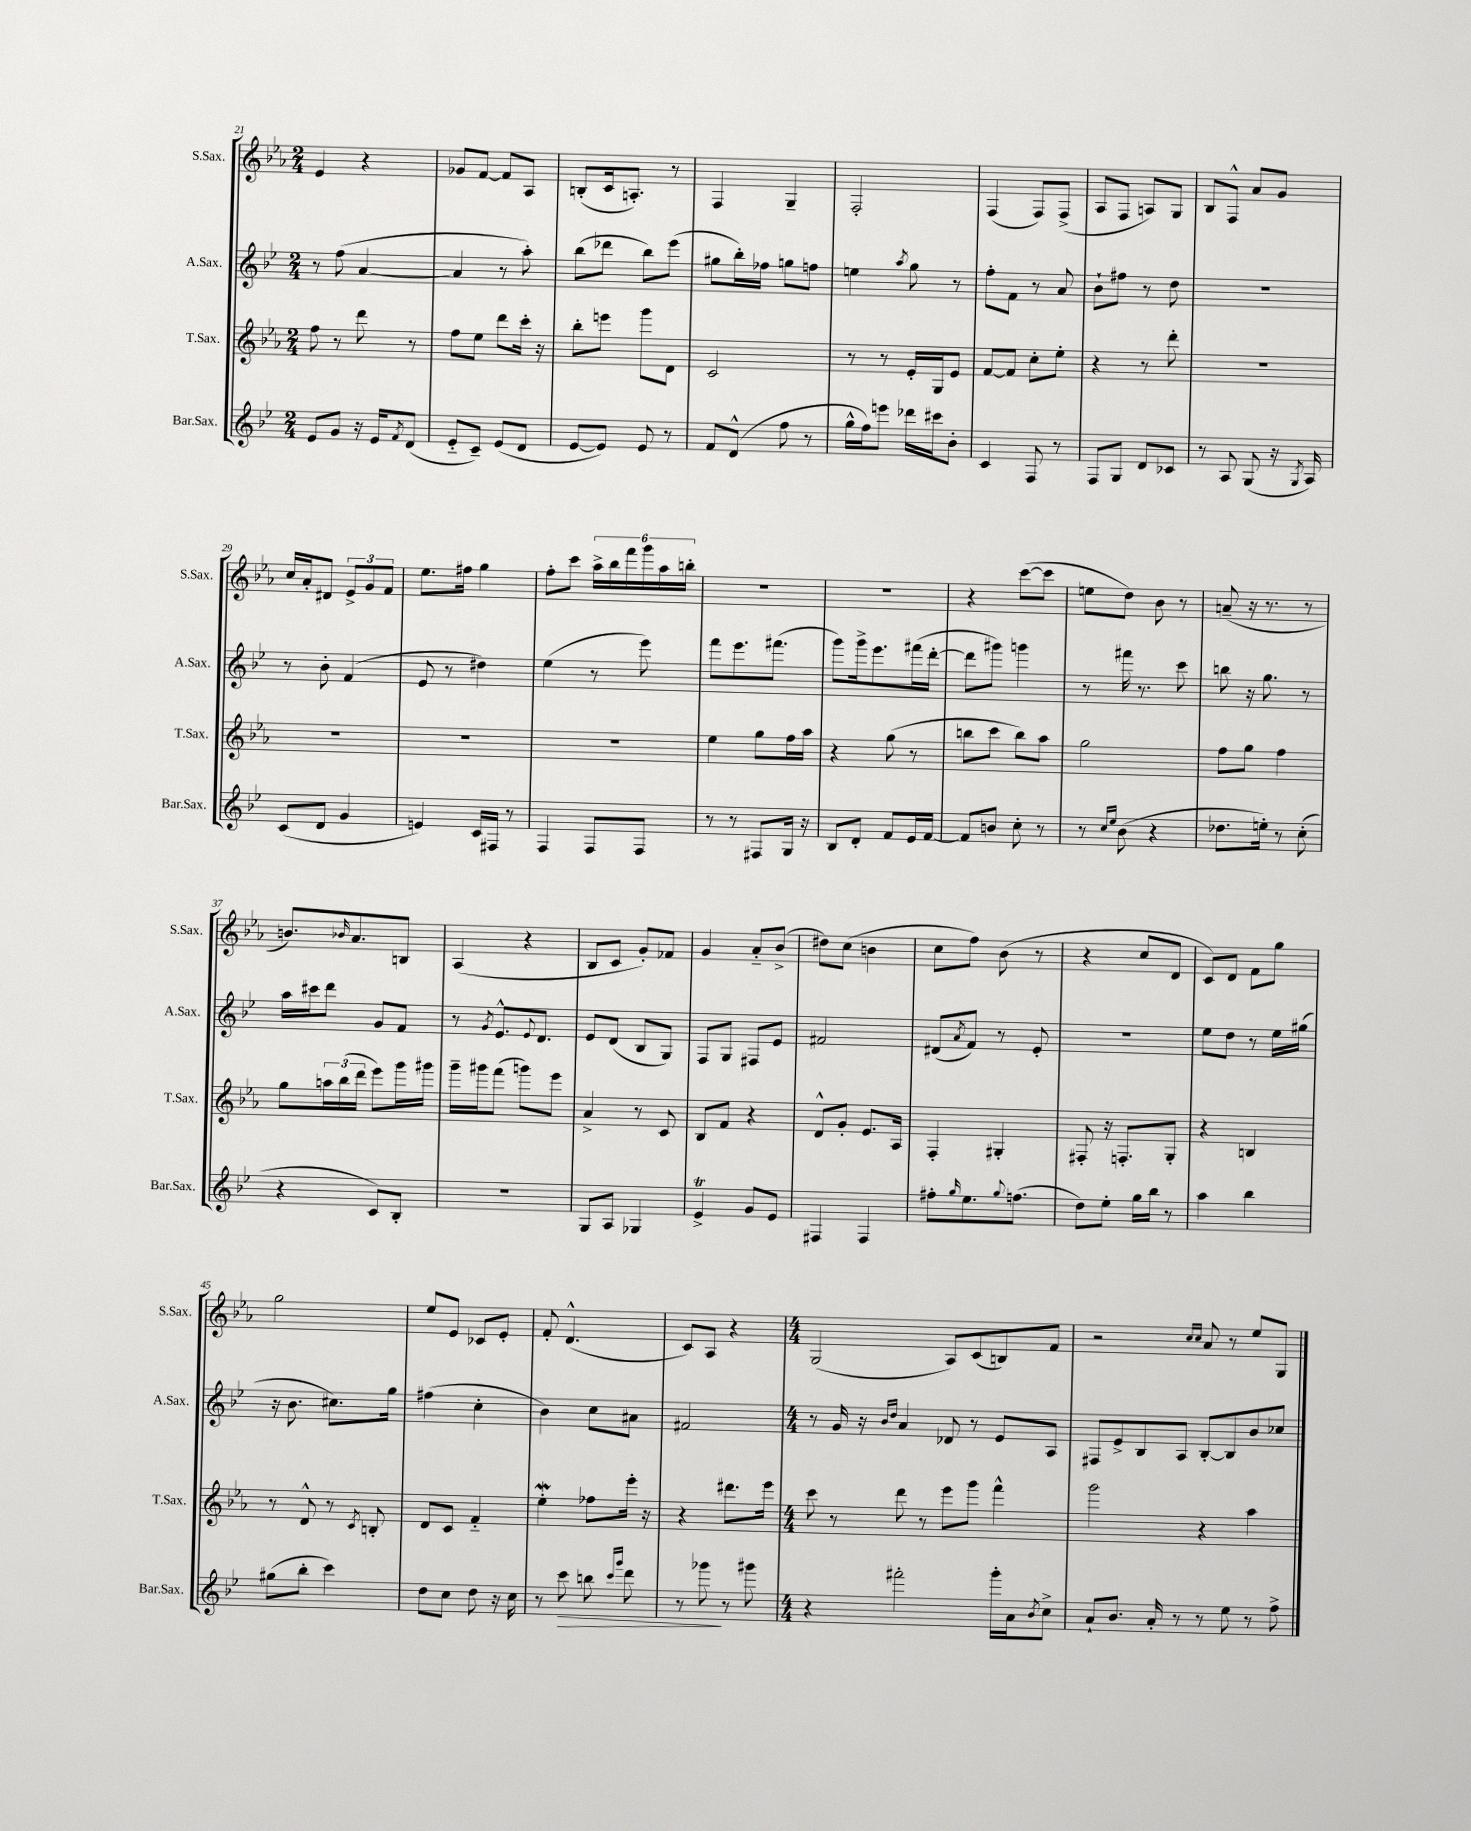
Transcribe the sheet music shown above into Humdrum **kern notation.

**kern	**kern	**kern	**kern
*staff4	*staff3	*staff2	*staff1
*clefG2	*clefG2	*clefG2	*clefG2
*k[b-e-]	*k[b-e-a-]	*k[b-e-]	*k[b-e-a-]
*M2/4	*M2/4	*M2/4	*M2/4
8e-/L	8ff\	8r	4e-/
8g/J	8r	(8ff\	.
16r	8ddd\	[4a/	4r
16e-/LK	.	.	.
8qf/	.	.	.
(8d/J	8r	.	.
=	=	=	=
8e-'~/L	8ff\L	4a/]	8g-/L
8c~/J)	8ee-\J	.	[8f/J
(8e-/L	8ddd\L	8r	8f/]L
8d/J	16ccc'\Jk	8aa'\)	8A-/J
.	16r	.	.
=	=	=	=
[8e-/L	8bb-'\L	(8bb-\L	(8B'/L
8e-/]J)	8eee\J	8ddd-\J	16c/k
.	.	.	8.A'/J)
8e-/	8ggg\L	8bb-\L)	.
8r	8d\J	(8eee-\J	8r
=	=	=	=
8f/L	2c/	8gg#\L	4F/
(8d^^/J	.	16bb-'\L)	.
.	.	16ff-\JJ	.
8ff\	.	8gg\L	4G~/
8r	.	8ff\J	.
=	=	=	=
16gg^^\LL	8r	4ee\	2F'/
16ff\J)	.	.	.
8eee\J	8r	.	.
.	.	8qaa/	.
16ddd-\LL	16e-'/LL	8gg\	.
16ccc#\J	16G/J	.	.
8b-'\J	8e-/J	8r	.
=	=	=	=
4c/	[8f/L	8ff'\L	(4F/
.	8f/]J	8f\J	.
8F/	8cc'\L	8r	8F/L)
8r	8ee-'\J	8a/	(8F^/J
=	=	=	=
8F/L	4r	8b-`\L	8A-/L
8G/J	.	8ff#\J	8F/J
8d/L	8r	8r	8A/L)
8c-/J	8ddd'\	8dd\	8G/J
=	=	=	=
8r	2r	2r	8B-/L
8A/	.	.	8F^^/J
(8G/	.	.	8a-/L
16r	.	.	8g/J
8qG/	.	.	.
16A/)	.	.	.
=	=	=	=
(8c/L	2r	8r	16cc/LL
.	.	.	16a-'/J
8d/J	.	8b-'\	8d#/J
4g/	.	(4f/	12e-^/L
.	.	.	12g/
.	.	.	12f/J
=	=	=	=
4e/)	2r	8e-/	8.ee-\L
.	.	8r	.
.	.	.	16ff#\Jk
16c/LL	.	4dd#\)	4gg\
16F#/JJ	.	.	.
8r	.	.	.
=	=	=	=
4F/	2r	(4ee-\	8ff'\L
.	.	.	8ccc\J
8F/L	.	8r	24aa-^\LL
.	.	.	24bb-\
.	.	.	24fff\
8F/J	.	8eee-\)	24ggg\
.	.	.	24aa-\
.	.	.	24bb'\JJ
=	=	=	=
8r	4ee-\	8fff\L	2r
8r	.	8.eee-\	.
8F#/L	8gg\L	.	.
.	.	(8.fff#\J	.
16G/Jk	16ff\L	.	.
16r	16aa-\JJ	.	.
=	=	=	=
8B-/L	4r	8ggg\L)	2r
8d'/J	.	16ggg^\k	.
.	.	8.eee-\	.
8f/L	(8gg\	.	.
16e-/L	8r	(16fff#\L	.
[16f/JJ	.	[16ddd'\JJ	.
=	=	=	=
8f/]L	8bb\L	8ddd\]L	4r
8b/J	8ccc\J	8ggg#\J)	.
8cc'\	8bb\L)	4ggg\	([8ccc\L
8r	8aa-\J	.	8ccc\]J
=	=	=	=
8r	2gg\	8r	8ee\L
16qqcc/LL	.	.	.
16qqee-/JJ	.	.	.
(8b-\	.	16fff#\	8dd\J)
.	.	8.r	.
4r	.	.	8b-\
.	.	8ccc\	8r
=	=	=	=
8.dd-\L	8ff\L	8bb\	(8a~/
.	8gg\J	16r	16r
16ee'\Jk)	.	8.gg\	8.r
8r	4ff\	.	.
(8cc'\	.	8r	8r
=	=	=	=
4r	8gg\L	16aa\LL	8.b/L)
.	.	16ccc#\J	.
.	24aa\L	8ddd\J	.
.	(24bb-\	.	.
.	.	.	16qqb-/
.	.	.	8.a-/
.	24ddd\JJ	.	.
8c/L)	8eee-\L)	8g/L	.
8B-'/J	16ggg\L	8f/J	8B/J
.	16ggg#\JJ	.	.
=	=	=	=
2r	16ggg~\LL	8r	(4A-/
.	16ggg#\J	.	.
.	.	8qg/	.
.	(8fff\J	8.e-^^/L	.
.	8ggg\L)	.	4r
.	.	8qqe-/	.
.	.	8.d/J	.
.	8eee-\J	.	.
=	=	=	=
8G/L	4a-^/	8e-/L	8B-/L
8A/J	.	(8d/J	8c/J
4G-/	8r	8B-/L	8g'/L)
.	8c/	8G/J)	8f-/J
=	=	=	=
4e-^/	8B-/L	8F/L	4g/
.	8f/J	8G/J	.
8g/L	4r	8F#/L	8a-'~/L
8e-/J	.	8e-/J	(8b-^/J
=	=	=	=
4F#/	8d^^/L	2f#/	8dd#\L)
.	8g'/J	.	(8cc\J
4F#/	8.e-/L	.	4b\
.	16A-/Jk	.	.
=	=	=	=
8ff#'\L	4F'/	(8d#/L	8cc\L
16qqgg/	.	8qa/	.
8.ee-\	.	8f/J)	8ff\J)
.	4G#'/	8r	(8b-\
8qqgg/	.	.	.
(8.ff\J	.	.	.
.	.	8e-'/	8r
=	=	=	=
8dd\L)	8F#'/	2r	4r
8ee-'\J	16r	.	.
.	8.F'/L	.	.
16gg\LL	.	.	8cc/L
16bb-\JJ	.	.	.
8r	8G'/J	.	8d/J
=	=	=	=
4aa\	4r	8ee-\L	8c/L)
.	.	8dd\J	8d/J
4bb-\	4B/	8r	8f\L
.	.	16ee-\LL	8gg\J
.	.	(16gg#\JJ	.
=	=	=	=
(8gg#\L	8r	16r	2gg\
.	.	8.b-\	.
8bb-'\J	8d^^/	.	.
4ccc\)	8r	8.cc#\L)	.
.	8qc/	.	.
.	8B'/	.	.
.	.	16gg\Jk	.
=	=	=	=
8dd\L	8d/L	(4ff#\	8ee-/L
8cc\J	8c/J	.	8e-/J
8dd\	4f'~/	4cc'\	8c-/L
16r	.	.	8e-'/J
16cc\	.	.	.
=	=	=	=
8r	4ee-'\	4b-\)	8f'/
8ccc\	.	.	(4.d^^/
8bb\	8ff-\L	8cc\L	.
16qqccc/LL	.	.	.
16qqggg/JJ	.	.	.
8ddd\	16eee-'\Jk	8a#\J	.
.	16r	.	.
=	=	=	=
8r	4r	2f#/	8c/L)
8ggg-\	.	.	8A-/J
8r	8.ddd#\L	.	4r
8ggg#\	.	.	.
.	16eee-\Jk	.	.
=	=	=	=
*M4/4	*M4/4	*M4/4	*M4/4
4r	8ccc\	8r	(2G/
.	8r	16g/	.
.	.	16r	.
.	.	16qqb-/LL	.
.	.	16qqdd/JJ	.
2fff#'\	8ddd\	4a/	.
.	8r	.	.
.	8eee-\L	8d-/	8A-/L)
.	8ggg\J	8r	(8c/
16ggg'\LL	4fff^^\	8e-/L	8B/)
16a\J	.	.	.
8qb-/	.	.	.
8cc^\J	.	8A/J	8f/J
=	=	=	=
8a`/L	2ggg\	8F#/L	2r
8.b-/J	.	8e-^/	.
.	.	8B-/	.
16a'/	.	.	.
8r	.	8A/J	.
.	.	.	16qqcc/LL
.	.	.	16qqcc/JJ
8r	4r	[8B-'/L	8a-/
8ee-\	.	8B-/]	8r
8r	4aa-\	8b-/	8ee-/L
8ff^\	.	8cc-/J	8G/J
==	==	==	==
*-	*-	*-	*-
